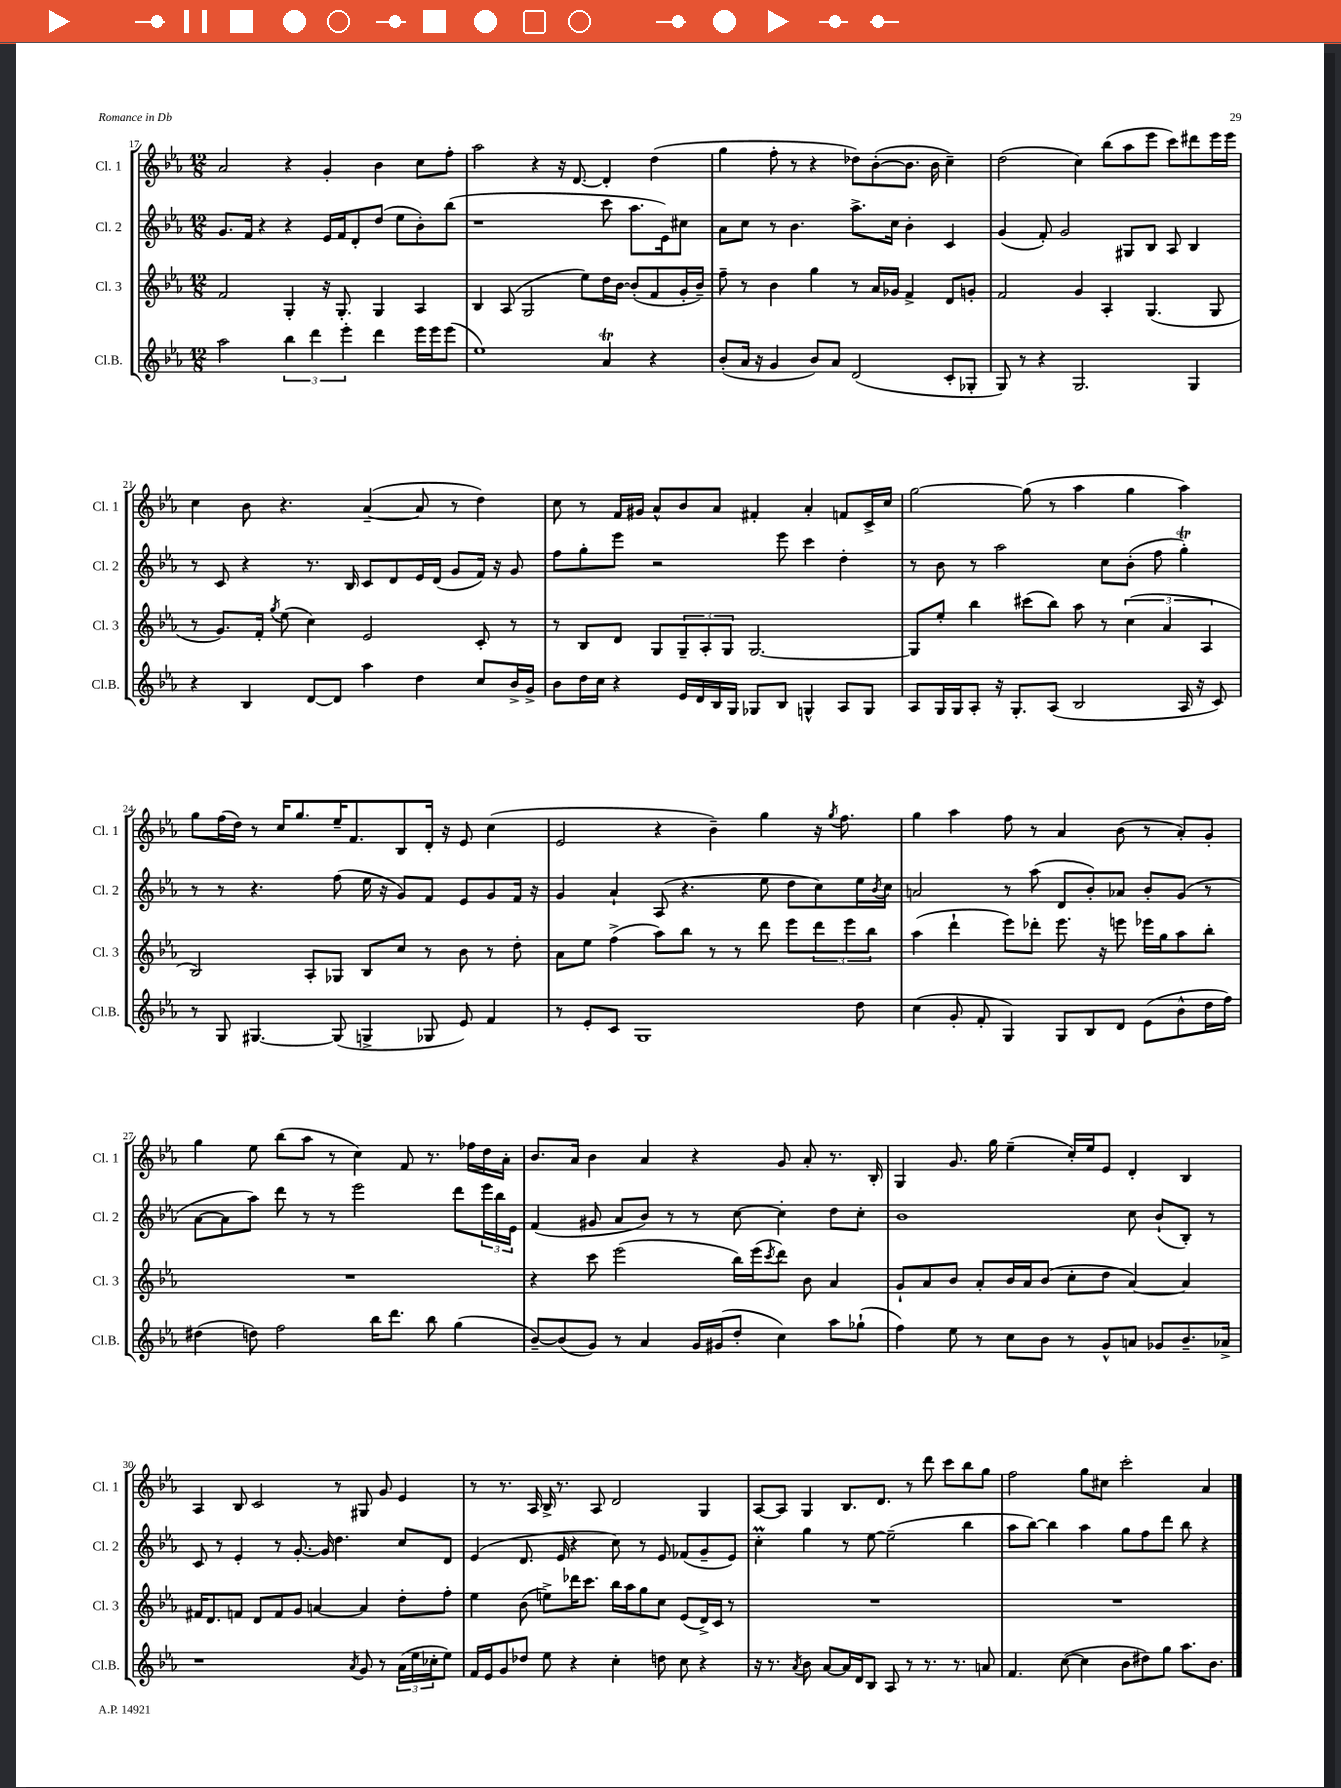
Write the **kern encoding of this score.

**kern	**kern	**kern	**kern
*staff4	*staff3	*staff2	*staff1
*clefG2	*clefG2	*clefG2	*clefG2
*k[b-e-a-]	*k[b-e-a-]	*k[b-e-a-]	*k[b-e-a-]
*M12/8	*M12/8	*M12/8	*M12/8
2aa-	2f	8.g	2a-
.	.	16f	.
.	.	4r	.
6bb-	4G'	4r	4r
6ddd	.	.	.
.	16r	16e-	4g'
.	8.G'	16f	.
6eee-'	.	.	.
.	.	8d'	.
4ddd	4G	(8dd	4b-
.	.	8ee-	.
16eee-	4A-	8b-')	8cc
16eee-	.	.	.
(8eee-	.	(8bb-	8ff'
=	=	=	=
1ee-)	4B-	1r	2aa-
.	(8A-	.	.
.	2G	.	.
.	.	.	4r
.	.	.	16r
.	.	.	[8.d
.	8ee-)	.	.
4a-	16dd	8ccc	4d']
.	[16b-	.	.
.	(8b-']	8.aa-	.
4r	8f	.	(4dd
.	.	16e-)	.
.	16g'	8cc#	.
.	16b-~)	.	.
=	=	=	=
(8b-'	8ff~	8a-	4gg
16a-	8r	8cc	.
16r	.	.	.
4g	4b-	8r	8ff'
.	.	4.b-	8r
8b-)	4gg	.	4r
8a-	.	.	.
(2d	8r	8.aa-^	8dd-)
.	16a-	.	([8b-'
.	16g-	16cc	.
.	4f^	4b-'	8.b-]
.	.	.	16b-
8c'	8d	4c	4cc~)
8G-'	8g'	.	.
=	=	=	=
8G)	2f	(4g	(2dd
8r	.	.	.
4r	.	8f')	.
.	.	2g	.
2.G	4g	.	4cc)
.	4A-'	.	(8bb-
.	.	8G#	8aa-
.	(4.G	8B-	8eee-
.	.	8A-	8ccc)
4G	.	4B-	8ddd#
.	8G	.	16eee-
.	.	.	16eee-
=	=	=	=
4r	8r	8r	4cc
.	8.g)	8c	.
4B-	.	4r	8b-
.	16f'	.	.
.	8qgg	.	.
.	(8ee-	.	4.r
[8d	4cc)	8.r	.
8d]	.	.	.
.	.	16B-	.
4aa-	2e-	8c	([4a-~
.	.	8d	.
4dd	.	16e-	8a-]
.	.	(16d	.
.	.	8g	8r
8cc	8c'	16f)	4dd)
.	.	16r	.
16b-^	8r	8g	.
16g^	.	.	.
=	=	=	=
8b-	8r	8ff	8cc
16dd	8B-	8gg'	8r
16cc	.	.	.
4r	8d	8eee-	16f
.	.	.	16g#
.	8G	2r	8a-^^
16e-	12G~	.	8b-
16d	.	.	.
.	12A-'	.	.
16B-	.	.	8a-
.	12G	.	.
16G	.	.	.
8G-	[2.G	.	4f#'
8B-	.	8eee-	.
4G^^	.	4ccc	4a-'
8A-	.	4dd'	8f
8G	.	.	16c^
.	.	.	16cc
=	=	=	=
8A-	8G]	8r	[2gg
16G	8ee-'	8b-	.
16G	.	.	.
8A-'	4bb-	8r	.
16r	.	2aa-	.
8.G'	.	.	.
.	(8ccc#	.	(8gg]
(8A-	8bb-)	.	8r
2B-	8aa-	.	4aa-
.	8r	8cc	.
.	(6cc	(8b-'	4gg
.	.	8ff	.
.	6a-	.	.
16A-	.	4gg')	4aa-)
16r	.	.	.
.	6A-	.	.
8c)	.	.	.
=	=	=	=
8r	2B-)	8r	8gg
8G	.	8r	(16ff
.	.	.	16dd)
[4.G#	.	4.r	8r
.	.	.	16cc
.	.	.	8.gg
.	8A-'	.	.
(8G#]	8G-	(8ff	16ee-~
.	.	.	8.f
4G^	8B-	16ee-	.
.	.	16r	.
.	8cc	8g)	8B-
8G-	8r	8f	16d'
.	.	.	16r
8e-)	8b-	8e-	8e-
4f	8r	8g	(4cc
.	8dd'	16f	.
.	.	16r	.
=	=	=	=
8r	8a-	4g	2e-
8e-'	8ee-	.	.
8c	(4ff^	4a-`	.
1G	.	.	.
.	8aa-)	(8A-	4r
.	8bb-	4.r	.
.	8r	.	4b-~)
.	8r	.	.
.	8ddd	8ee-	4gg
.	8eee-	8dd	.
.	12ddd	8cc)	16r
.	.	.	8qgg
.	.	.	8.ff
.	12eee-	.	.
8dd	.	16ee-	.
.	12bb-	.	.
.	.	8qb-	.
.	.	16cc	.
=	=	=	=
(4cc	(4aa-	2a	4gg
8g'	4ddd`	.	4aa-
8f'	.	.	.
4G)	8eee-)	8r	8ff
.	8ddd-'	(8aa-	8r
8G	8.eee-	8d	4a-
8B-	.	8b-')	.
.	16r	.	.
8d	8eee	8a-	(8b-
(8e-	16eee-	8b-'	8r
.	16gg	.	.
8b-^^	8aa-	(8g	8a-')
16dd	8bb-'	8r	8g'
16ff)	.	.	.
=	=	=	=
(4dd#	1.r	[8a-	4gg
.	.	8a-]	.
8dd)	.	8aa-)	8ee-
2ff	.	8ddd	(8bb-
.	.	8r	8aa-
.	.	8r	8r
.	.	2eee-	4cc)
16bb-	.	.	.
8.ddd	.	.	.
.	.	.	8f
8bb-	.	.	8.r
(4gg	.	8ddd	.
.	.	.	16ff-
.	.	24eee-	16dd
.	.	24bb-	.
.	.	.	16a-'
.	.	24e-	.
=	=	=	=
[8b-~)	4r	(4f	8.b-
(8b-]	.	.	.
.	.	.	16a-
8g)	8ccc	8g#	4b-
8r	(2eee-	8a-	.
4a-	.	8b-)	4a-
.	.	8r	.
16g	.	8r	4r
(16g#	.	.	.
8dd'	16bb-)	[8cc	.
.	(16eee-	.	.
.	8qccc	.	.
4cc)	8ddd)	4cc']	8g
.	8b-	.	8a-'
8aa-	4a-	8dd	8.r
(8gg-`	.	8cc'	.
.	.	.	16B-'
=	=	=	=
4ff)	8g`	1b-	4G
.	8a-	.	.
8ee-	8b-	.	8.g
8r	8a-'	.	.
.	.	.	16gg
8cc	16b-	.	(4ee-~
.	16a-	.	.
8b-	(8b-	.	.
8r	8cc'	.	16cc')
.	.	.	16ee-
8g^^	8dd	.	8e-
8a	[4a-)	8cc	4d'
8g-	.	(8b-`	.
8.b-~	4a-]	8B-')	4B-
.	.	8r	.
16a-^	.	.	.
=	=	=	=
1r	16f#	8c	4A-
.	8.d	.	.
.	.	8r	.
.	8f	4e-'	8B-
.	8d	.	2c
.	8f	8r	.
.	8g	[8.g'	.
.	[4a	.	.
.	.	16g]	.
.	.	4.dd	8r
8qa-	.	.	.
8g	4a]	.	8G#
8r	.	.	8g
(24a-	8dd'	8cc	4e-
24ee-	.	.	.
24cc-'	.	.	.
8ee-)	8ff'	8d	.
=	=	=	=
16f	4ee-	(4e-	8r
16e-	.	.	.
8g	.	.	8.r
8dd-	(8b-	8.d	.
.	.	.	16A-
8ee-	8ee^)	.	16B-^
.	.	16e-	8.r
4r	16ddd-	4r	.
.	8.ccc	.	.
.	.	.	8A-
4cc'	16bb-	8cc)	2d
.	16aa-	.	.
.	8gg	8r	.
8dd	8cc	8e-	.
8cc	(8e-	(8f-	.
4r	16d^)	8g~	4G
.	16c	.	.
.	8r	8e-)	.
=	=	=	=
16r	1.r	4cc'	[8A-
8.r	.	.	.
.	.	.	8A-]
8qa-	.	.	.
8b-	.	4gg	4G
[8a-	.	.	.
16a-]	.	8r	8.B-
16d	.	.	.
8B-	.	[8ee-	.
.	.	.	8.d
8A-	.	(2ee-~]	.
8r	.	.	8r
8.r	.	.	8ddd
.	.	.	8ccc
8.r	.	.	.
.	.	4bb-	8bb-
8a	.	.	8gg
=	=	=	=
4.f	1.r	8aa-	2ff
.	.	[8bb-)	.
.	.	4bb-]	.
([8cc	.	.	.
4cc]	.	4aa-	8gg
.	.	.	8cc#
8b-	.	8gg	2ccc'
8dd#)	.	8ff	.
8gg	.	8ddd	.
8.aa-	.	8bb-	.
.	.	4r	4a-
8.b-	.	.	.
==	==	==	==
*-	*-	*-	*-
